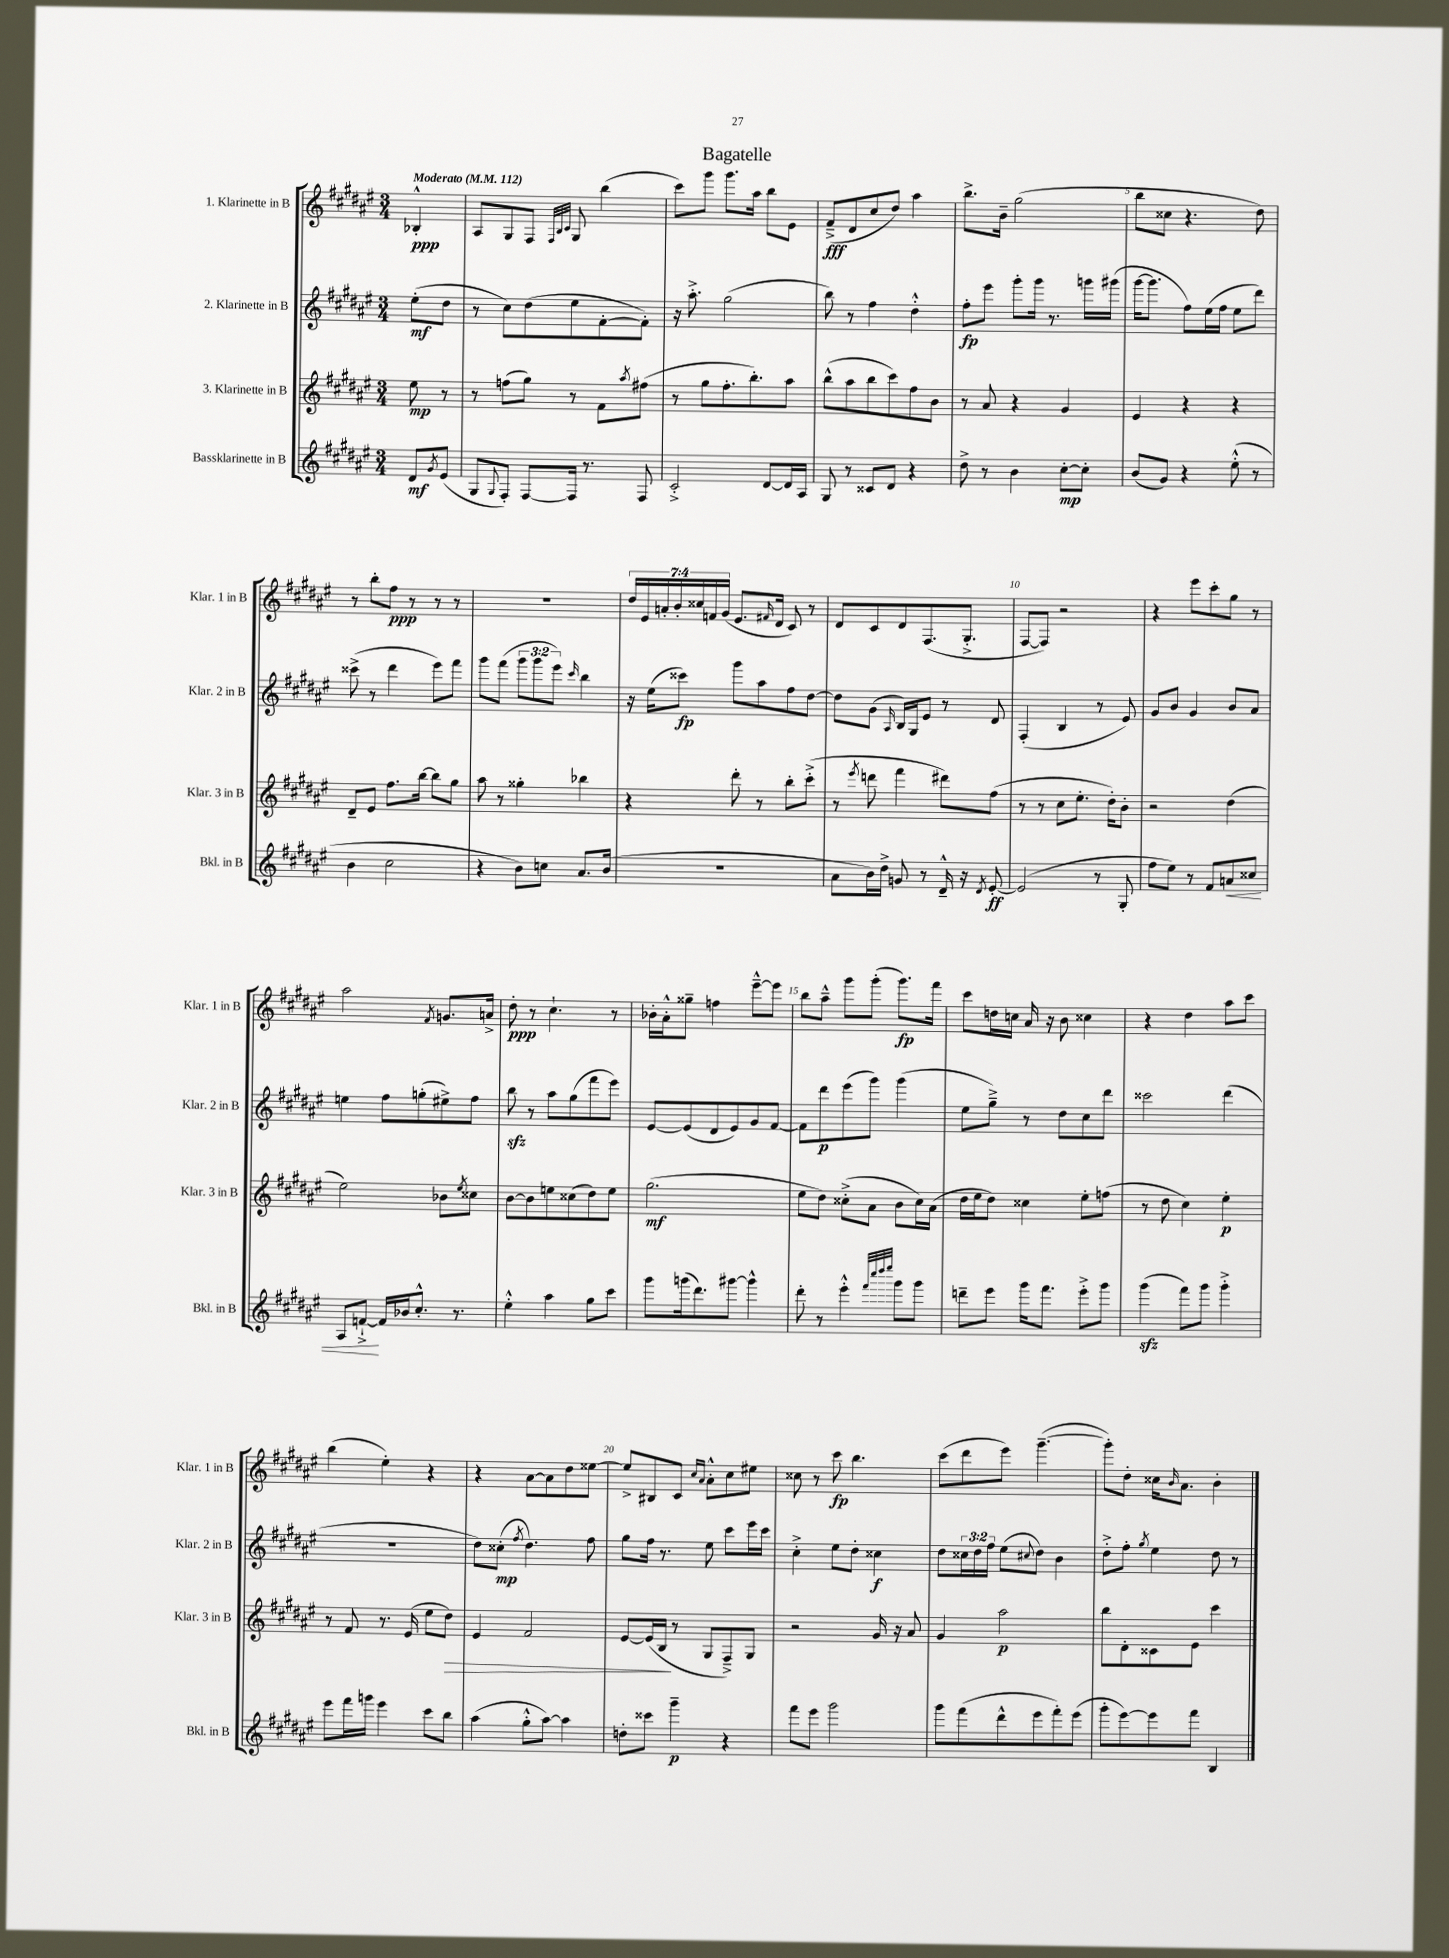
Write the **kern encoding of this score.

**kern	**dynam	**kern	**dynam	**kern	**dynam	**kern	**dynam
*part4	*part4	*part3	*part3	*part2	*part2	*part1	*part1
*staff4	*staff4	*staff3	*staff3	*staff2	*staff2	*staff1	*staff1
*I"Bassklarinette in B	*	*I"3. Klarinette in B	*	*I"2. Klarinette in B	*	*I"1. Klarinette in B	*
*I'Bkl. in B	*	*I'Klar. 3 in B	*	*I'Klar. 2 in B	*	*I'Klar. 1 in B	*
*clefG2	*	*clefG2	*	*clefG2	*	*clefG2	*
*k[f#c#g#d#a#e#]	*	*k[f#c#g#d#a#e#]	*	*k[f#c#g#d#a#e#]	*	*k[f#c#g#d#a#e#]	*
*M3/4	*	*M3/4	*	*M3/4	*	*M3/4	*
*MM112	*	*MM112	*	*MM112	*	*MM112	*
=	=	=	=	=	=	=	=
!	!	!	!	!	!	!LO:TX:a:B:t=Moderato	!
8d#/L	mf	8ee#\	mp	(8ee#'\L	mf	4B-X'^^/	ppp
8qg#/	.	.	.	.	.	.	.
(8e#/J	.	8r	.	8dd#\J	.	.	.
=1	=1	=1	=1	=1	=1	=1	=1
8G#/L	.	8r	.	8r	.	8A#/L	.
8qqG#/	.	.	.	.	.	.	.
8F#'/J)	.	(8ffn\L	.	8cc#\L)	.	8G#/	.
[8F#/L	.	8gg#\J)	.	(8dd#\	.	8F#/J	.
.	.	.	.	.	.	32qqF#/LLL	.
.	.	.	.	.	.	32qqB/	.
.	.	.	.	.	.	32qqc#/JJJ	.
16F#/Jk]	.	8r	.	8ee#\	.	8G#/	.
8.r	.	.	.	.	.	.	.
.	.	8f#\L	.	[8f#'\	.	(4bb\	.
.	.	8qaa#/	.	.	.	.	.
8F#/	.	(8ff#X\J	.	8f#'\J])	.	.	.
=2	=2	=2	=2	=2	=2	=2	=2
2c#'^/	.	8r	.	16r	.	8ccc#\L)	.
.	.	.	.	8.aa#'^\	.	.	.
.	.	8gg#\L	.	.	.	8ggg#\J	.
.	.	8.ff#'\	.	(2gg#\	.	8.ggg#\L	.
.	.	8.bb'\)	.	.	.	16aa#\Jk	.
[8d#/L	.	.	.	.	.	8bb\L	.
16d#/L]	.	8aa#\J	.	.	.	8e#\J	.
16A#/JJ	.	.	.	.	.	.	.
=3	=3	=3	=3	=3	=3	=3	=3
8G#/	.	(8bb^^\L	.	8bb\)	.	(8f#~^/L	fff
8r	.	8aa#\	.	8r	.	8d#/	.
8c##X/L	.	8bb\	.	4ff#\	.	8cc#/	.
8d#/J	.	8ccc#\)	.	.	.	8dd#/J)	.
4r	.	8ff#\	.	4dd#'^^\	.	4aa#\	.
.	.	8b\J	.	.	.	.	.
=4	=4	=4	=4	=4	=4	=4	=4
8dd#^\	.	8r	.	8ff#'\L	fp	8.bb^\L	.
8r	.	8a#/	.	8eee#\J	.	.	.
.	.	.	.	.	.	16b~\Jk	.
4b\	.	4r	.	8ggg#'\L	.	(2gg#\	.
.	.	.	.	16ggg#\Jk	.	.	.
.	.	.	.	8.r	.	.	.
[8cc#'\L	mp	4g#/	.	.	.	.	.
8cc#'\J]	.	.	.	16gggn\LL	.	.	.
.	.	.	.	(16ggg#X\JJ	.	.	.
=5	=5	=5	=5	=5	=5	=5	=5
(8b/L	.	4e#/	.	[16ggg#\KL	.	8bb\L	.
.	.	.	.	8.ggg#\J]	.	.	.
8g#/J)	.	.	.	.	.	8cc##X\J	.
4r	.	4r	.	8ff#\L)	.	4.r	.
.	.	.	.	(16ee#\L	.	.	.
.	.	.	.	16ff#\JJ	.	.	.
(8ee#'^^\	.	4r	.	8ee#\L	.	.	.
8r	.	.	.	8ddd#\J)	.	8dd#\)	.
!!LO:LB:g=z
=6	=6	=6	=6	=6	=6	=6	=6
4b\	.	8d#~/L	.	(8ccc##X^\	.	8r	.
.	.	8e#/J	.	8r	.	8bb'\L	.
2cc#\	.	8.ff#\L	.	4ddd#\	.	8ff#\J	ppp
.	.	.	.	.	.	8r	.
.	.	[16bb\Jk	.	.	.	.	.
.	.	8bb\L]	.	8eee#\L)	.	8r	.
.	.	8gg#\J	.	8fff#\J	.	8r	.
=7	=7	=7	=7	=7	=7	=7	=7
4r	.	8aa#\	.	8ggg#\L	.	2.r	.
.	.	8r	.	(8fff#\J	.	.	.
8b\L)	.	4gg##X'\	.	12ggg#\L	.	.	.
.	.	.	.	12ggg#\	.	.	.
8ccn\J	.	.	.	.	.	.	.
.	.	.	.	12eee#\J)	.	.	.
.	.	.	.	16qqccc#/	.	.	.
8.a#/L	.	4bb-X\	.	4bb\	.	.	.
(16b/Jk	.	.	.	.	.	.	.
=8	=8	=8	=8	=8	=8	=8	=8
2.r	.	4r	.	16r	.	28dd#/LL	.
.	.	.	.	.	.	28e#/	.
.	.	.	.	(16ee#\KL	.	.	.
.	.	.	.	.	.	28an'/	.
.	.	.	.	.	.	28b'/	.
.	.	.	.	8ccc##X\J)	fp	.	.
.	.	.	.	.	.	28cc##X/	.
.	.	.	.	.	.	28fn/	.
.	.	.	.	.	.	(28g#/JJ	.
.	.	8ddd#'\	.	8ggg#\L	.	8.e#/L	.
.	.	8r	.	8aa#\	.	.	.
.	.	.	.	.	.	16qqf#X/	.
.	.	.	.	.	.	16d#/Jk	.
.	.	8bb'\L	.	8ff#\	.	8c#/)	.
.	.	(8ccc#'^\J	.	[8dd#\J	.	8r	.
=9	=9	=9	=9	=9	=9	=9	=9
8a#\L	.	8r	.	8dd#\L]	.	8d#/L	.
.	.	8qeee#/	.	.	.	.	.
16b\L)	.	8dddn\	.	(8g#\J	.	8c#/	.
16dd#^\JJ	.	.	.	.	.	.	.
.	.	.	.	16qqA#/	.	.	.
8gn/	.	4fff#\	.	16B/LL)	.	8d#/	.
.	.	.	.	16G#/J	.	.	.
8r	.	.	.	8e#/J	.	(8.F#/	.
16d#~^^/	.	8ddd#X\L)	.	8r	.	.	.
16r	.	.	.	.	.	8.G#'^/J	.
8qd#/	.	.	.	.	.	.	.
[8e#'/	ff	(8ff#\J	.	8d#/	.	.	.
=10	=10	=10	=10	=10	=10	=10	=10
(2e#/]	.	8r	.	(4F#'/	.	[8F#/L	.
.	.	8r	.	.	.	8F#/J])	.
.	.	8cc#\L	.	4B/	.	2r	.
.	.	8.ee#'\J	.	.	.	.	.
8r	.	.	.	8r	.	.	.
.	.	16dd#'\KL)	.	.	.	.	.
8G#'/	.	8b'\J	.	8e#/)	.	.	.
=11	=11	=11	=11	=11	=11	=11	=11
8ff#\L	.	2r	.	8g#/L	.	4r	.
8ee#\J)	.	.	.	8b/J	.	.	.
8r	.	.	.	4g#/	.	8eee#\L	.
8f#/L	.	.	.	.	.	8ccc#'\	.
!	!LO:HP:b	!	!	!	!	!	!
8an/	<	(4dd#\	.	8b/L	.	8gg#\J	.
8cc##X/J	.	.	.	8a#/J	.	8r	.
!!LO:LB:g=z
=12	=12	=12	=12	=12	=12	=12	=12
8A#/L	.	2ee#\)	.	4een\	.	2aa#\	.
[8fn`^/J	.	.	.	.	.	.	.
16f/LL]	[	.	.	8ff#\L	.	.	.
16b-X/J	.	.	.	.	.	.	.
8.cc#'^^/J	.	.	.	(8ggn'\	.	.	.
.	.	.	.	.	.	8qf#/	.
.	.	8b-X\L	.	8ee#X^\)	.	8.gn/L	.
8.r	.	.	.	.	.	.	.
.	.	8qee#/	.	.	.	.	.
.	.	8cc##X\J	.	8ff#\J	.	.	.
.	.	.	.	.	.	16an^/Jk	.
=13	=13	=13	=13	=13	=13	=13	=13
4ee#'^^\	.	[8b\L	.	8bbzz\	.	8dd#'\	ppp
.	.	8b\]	.	8r	.	8r	.
4aa#\	.	8een\	.	8aa#\L	.	4.cc#`\	.
.	.	(8cc##X\	.	(8gg#\	.	.	.
8gg#\L	.	8dd#\)	.	8fff#\	.	.	.
8ccc#\J	.	8ee\J	.	8eee#\J)	.	8r	.
=14	=14	=14	=14	=14	=14	=14	=14
8ggg#\L	.	(2.gg#\	mf	[8e#/L	.	16b-X'\LL	.
.	.	.	.	.	.	16a#'^^\J	.
(16gggn\k	.	.	.	(8e#/]	.	8gg##X~\J	.
8.ddd#\)	.	.	.	.	.	.	.
.	.	.	.	8d#/	.	4ffn\	.
[8ggg#X\J	.	.	.	8e#/)	.	.	.
4ggg#^^\]	.	.	.	8g#/	.	[8eee#~^^\L	.
.	.	.	.	[8f#/J	.	8eee#\J]	.
=15	=15	=15	=15	=15	=15	=15	=15
8ddd#'\	.	8ee#\L	.	8f#\L]	.	8bb\L	.
8r	.	8dd#\J)	.	8ddd#\	p	8aa#~^^\J	.
4eee#'^^\	.	(8cc##X'^\L	.	(8eee#\	.	8ggg#\L	.
.	.	8a#\J	.	8ggg#\J)	.	(8ggg#'\J	.
32qqfff#/LLL	.	.	.	.	.	.	.
32qqcccc#/	.	.	.	.	.	.	.
32qqdddd#/	.	.	.	.	.	.	.
32qqeeee#/JJJ	.	.	.	.	.	.	.
8ggg#\L	.	8b\L	.	(4ggg#\	.	8.ggg#\L)	fp
8ggg#\J	.	16cc##\L)	.	.	.	.	.
.	.	(16a#\JJ	.	.	.	16fff#\Jk	.
=16	=16	=16	=16	=16	=16	=16	=16
8dddn~\L	.	16dd#\LL	.	8ee#\L	.	8ccc#\L	.
.	.	16ee#\J	.	.	.	.	.
8eee#\J	.	8dd#\J)	.	8gg#~^\J)	.	16ddn\L	.
.	.	.	.	.	.	16ccn\JJ	.
16ggg#\KL	.	4cc##X\	.	8r	.	16a#/	.
8.fff#\J	.	.	.	.	.	16r	.
.	.	.	.	8dd#\L	.	8b\	.
8eee#'^\L	.	8ee#'\L	.	8cc#\	.	4cc##X\	.
8ggg#\J	.	(8ffn\J	.	8ddd#\J	.	.	.
=17	=17	=17	=17	=17	=17	=17	=17
(4ggg#zz\	.	8r	.	2ccc##X\	.	4r	.
.	.	8dd#\	.	.	.	.	.
8fff#\L)	.	4cc#\)	.	.	.	4dd#\	.
8ggg#\J	.	.	.	.	.	.	.
4ggg#'^\	.	4ee#'\	p	(4ddd#\	.	8aa#\L	.
.	.	.	.	.	.	8ccc#\J	.
!!LO:LB:g=z
=18	=18	=18	=18	=18	=18	=18	=18
8eee#\L	.	8r	.	2.r	.	(4bb\	.
16fff#\L	.	8f#/	.	.	.	.	.
16gggn\JJ	.	.	.	.	.	.	.
4eee#\	.	8.r	.	.	.	4ee#'\)	.
.	.	(16e#/	.	.	.	.	.
8ccc#\L	.	8ee#\L	.	.	.	4r	.
!	!	!	!LO:HP:b	!	!	!	!
8bb\J	.	8dd#\J)	>	.	.	.	.
=19	=19	=19	=19	=19	=19	=19	=19
(4aa#\	.	4e#/	.	8dd#\L)	.	4r	.
.	.	.	.	(8cc##X'\J	mp	.	.
.	.	.	.	8qff#/	.	.	.
8gg#'^^\L	.	2f#/	.	4.dd#\)	.	[8a#\L	.
[8aa#\J)	.	.	.	.	.	8a#\]	.
4aa#\]	.	.	.	.	.	8dd#\	.
.	.	.	.	8ff#\	.	[8ee##X\J	.
=20	=20	=20	=20	=20	=20	=20	=20
8ddn'\L	.	[8e#/L	.	8gg#\L	.	8ee##^/L]	.
8ccc##X\J	.	(16e#/L]	.	16ff#\Jk	.	8B#X/	.
.	.	16B/JJ	.	8.r	.	.	.
4ggg#~\	p	8r	]	.	.	8c#/J	.
.	.	.	.	.	.	16qqcc#/LL	.
.	.	.	.	.	.	16qqa#/JJ	.
.	.	8G#/L	.	8ee#\	.	8a#'^^\L	.
4r	.	8F#~^/)	.	8ccc#\L	.	8cc#\	.
.	.	8G#/J	.	16eee#\L	.	8ee#X\J	.
.	.	.	.	16ccc#\JJ	.	.	.
=21	=21	=21	=21	=21	=21	=21	=21
8fff#\L	.	2r	.	4cc#'^\	.	8cc##X\	.
8eee#\J	.	.	.	.	.	8r	.
2ggg#\	.	.	.	8ee#\L	.	8ccc#\	fp
.	.	.	.	8dd#'\J	.	4.bb\	.
.	.	16g#/	.	4cc##X\	f	.	.
.	.	16r	.	.	.	.	.
.	.	8a#/	.	.	.	.	.
=22	=22	=22	=22	=22	=22	=22	=22
8ggg#\L	.	4g#/	.	8dd#\L	.	(8ccc#\L	.
(8fff#\	.	.	.	24cc##X\L	.	8ddd#\	.
.	.	.	.	24dd#\	.	.	.
.	.	.	.	24ff#\JJ	.	.	.
8ddd#^^\	.	2aa#\	p	(8ee#\L	.	8eee#\J)	.
.	.	.	.	8qqcc#X/	.	.	.
8eee#\	.	.	.	8dd#\J)	.	([4.ggg#~\	.
8fff#'\)	.	.	.	4b\	.	.	.
(8eee#\J	.	.	.	.	.	.	.
=23	=23	=23	=23	=23	=23	=23	=23
8ggg#'\L	.	8bb\L	.	8dd#'^\L	.	8ggg#'\L])	.
[8eee#\)	.	8d#'\	.	8ff#'\J	.	8dd#'\J	.
.	.	.	.	8qgg#/	.	.	.
8eee#\]	.	8c##X\	.	4ee#\	.	16cc##X\KL	.
.	.	.	.	.	.	16qqb/	.
.	.	.	.	.	.	8.a#\J	.
8fff#\J	.	8e#\J	.	.	.	.	.
4B/	.	4ccc#\	.	8dd#\	.	4b'\	.
.	.	.	.	8r	.	.	.
==	==	==	==	==	==	==	==
*-	*-	*-	*-	*-	*-	*-	*-
